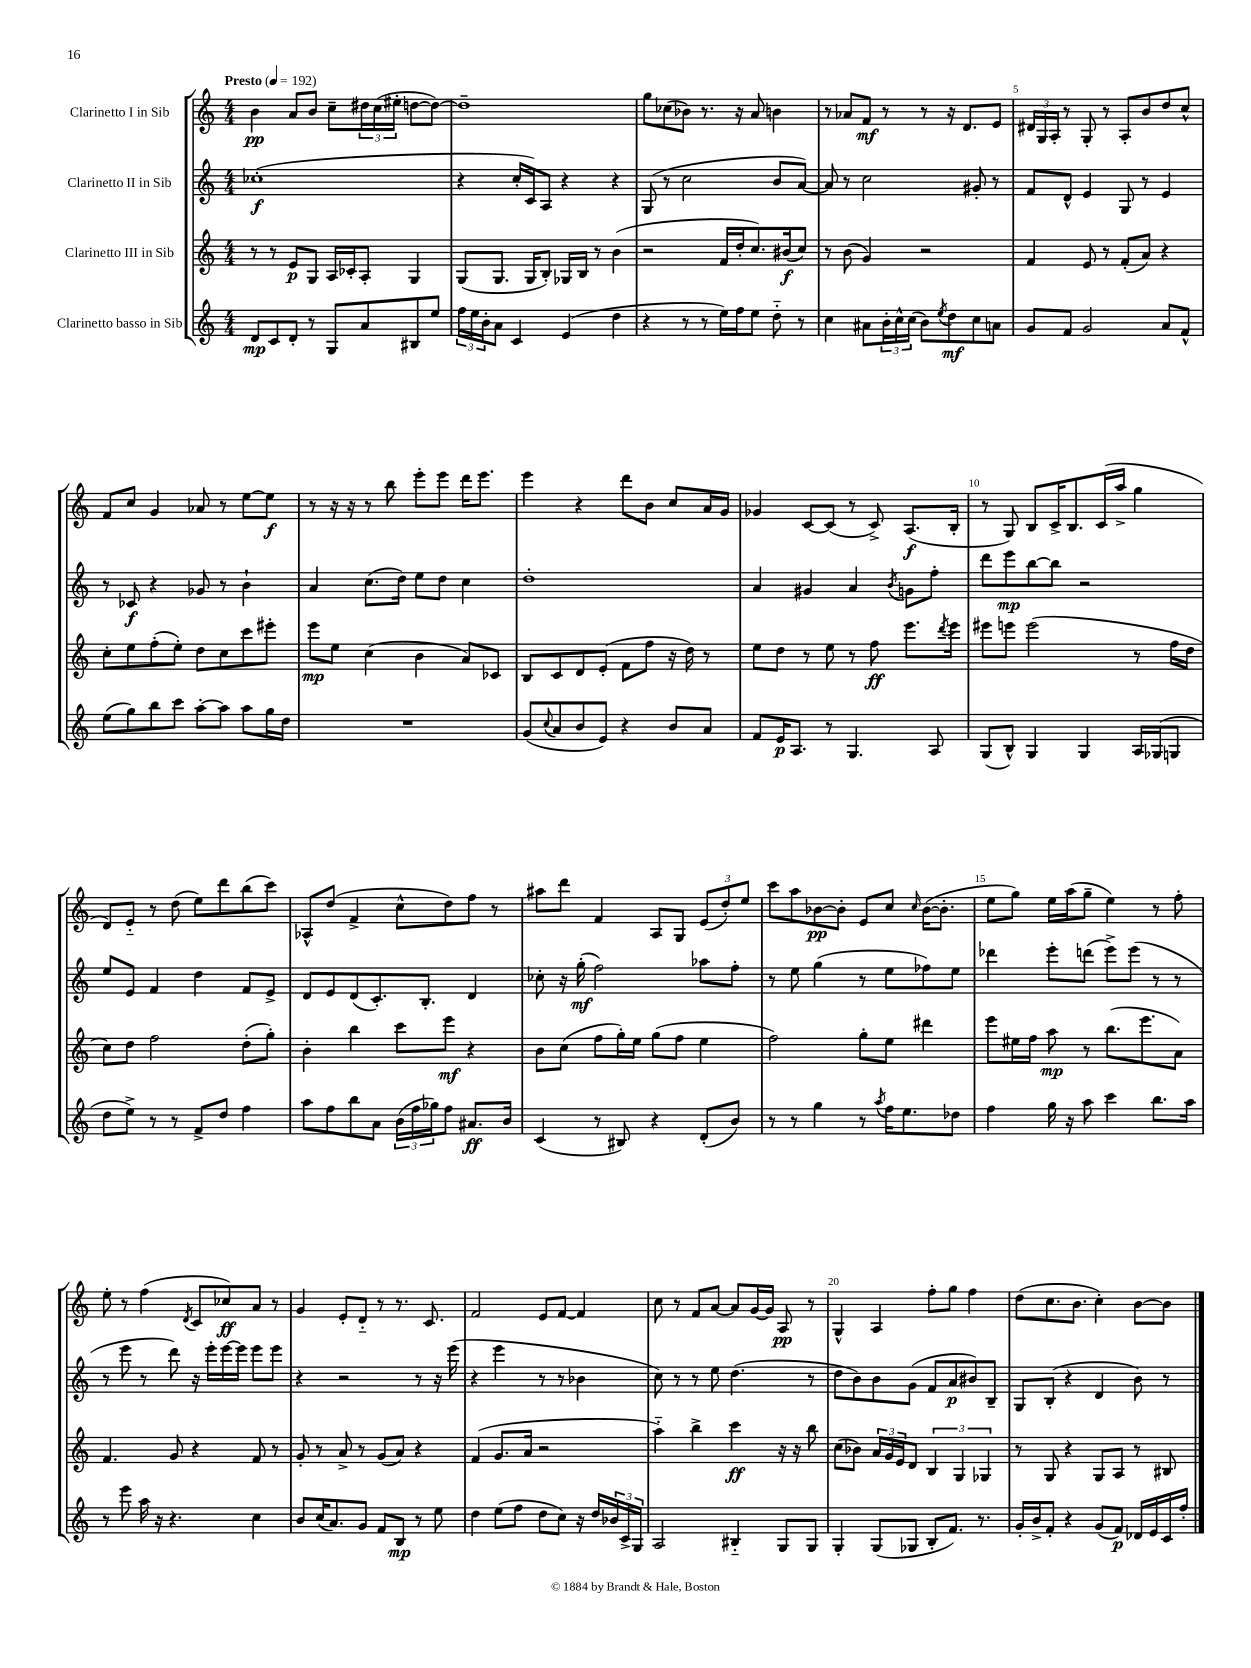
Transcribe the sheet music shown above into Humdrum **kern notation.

**kern	**dynam	**kern	**dynam	**kern	**dynam	**kern	**dynam
*part4	*part4	*part3	*part3	*part2	*part2	*part1	*part1
*staff4	*staff4	*staff3	*staff3	*staff2	*staff2	*staff1	*staff1
*I"Clarinetto basso in Sib	*	*I"Clarinetto III in Sib	*	*I"Clarinetto II in Sib	*	*I"Clarinetto I in Sib	*
*clefG2	*	*clefG2	*	*clefG2	*	*clefG2	*
*k[]	*	*k[]	*	*k[]	*	*k[]	*
*M4/4	*	*M4/4	*	*M4/4	*	*M4/4	*
*MM192	*	*MM192	*	*MM192	*	*MM192	*
=1	=1	=1	=1	=1	=1	=1	=1
!	!	!	!	!	!	!LO:TX:a:B:t=Presto	!
8d/L	mp	8r	.	(1cc-X'	f	4b\	pp
8c/	.	8r	.	.	.	.	.
8d'/J	.	8e/L	p	.	.	8a/L	.
8r	.	8G/J	.	.	.	8b/J	.
8G/L	.	16A/LL	.	.	.	8cc~\L	.
.	.	16c-X'/J	.	.	.	.	.
8a/	.	8A'/J	.	.	.	24dd#X\L	.
.	.	.	.	.	.	(24cc\	.
.	.	.	.	.	.	24ee#X'\JJ	.
8B#X/	.	4G/	.	.	.	[8ddn\L	.
8ee/J	.	.	.	.	.	8dd\J_)	.
=2	=2	=2	=2	=2	=2	=2	=2
24ff\LL	.	(8G/L	.	4r	.	1dd~]	.
24ee\	.	.	.	.	.	.	.
24b'\J	.	.	.	.	.	.	.
8a\J	.	8.G/J	.	.	.	.	.
4c/	.	.	.	16cc'/LL	.	.	.
.	.	16G/KL	.	16c/J)	.	.	.
.	.	8B'/J)	.	8A/J	.	.	.
(4e/	.	16G-X/LL	.	4r	.	.	.
.	.	16B/JJ	.	.	.	.	.
.	.	8r	.	.	.	.	.
4dd\	.	(4b\	.	4r	.	.	.
=3	=3	=3	=3	=3	=3	=3	=3
4r	.	2r	.	(8G/	.	8gg\L	.
.	.	.	.	8r	.	(8cc-X\	.
8r	.	.	.	2cc\	.	8b-X\J)	.
8r	.	.	.	.	.	8.r	.
16ee\LL)	.	16f/LL	.	.	.	.	.
16ff\J	.	16dd'/J	.	.	.	16r	.
8ee\J	.	8.cc/)	.	.	.	8a/	.
8dd\	.	.	.	8b/L	.	4bn\	.
.	.	(16b#X/k	f	.	.	.	.
8r	.	8cc/J)	.	[8a/J)	.	.	.
=4	=4	=4	=4	=4	=4	=4	=4
4cc\	.	8r	.	8a/]	.	8r	.
.	.	(8b\	.	8r	.	8a-X/L	.
8a#X\L	.	4g/)	.	2cc\	.	8f/J	mf
24b'\L	.	.	.	.	.	8r	.
24cc^^\	.	.	.	.	.	.	.
(24cc\JJ	.	.	.	.	.	.	.
8b\L)	.	2r	.	.	.	8r	.
8qee/	.	.	.	.	.	.	.
8dd\	mf	.	.	.	.	16r	.
.	.	.	.	.	.	8.d/L	.
8cc\	.	.	.	8g#X'/	.	.	.
8an\J	.	.	.	8r	.	8e/J	.
=5	=5	=5	=5	=5	=5	=5	=5
8g/L	.	4f/	.	8f/L	.	24d#X/LL	.
.	.	.	.	.	.	24G/	.
.	.	.	.	.	.	24A'/JJ	.
8f/J	.	.	.	8d^^/J	.	8r	.
2g/	.	8e/	.	4e/	.	8G'/	.
.	.	8r	.	.	.	8r	.
.	.	(8f'/L	.	8G/	.	8A'/L	.
.	.	8a/J)	.	8r	.	8b/	.
8a/L	.	4r	.	4e/	.	8dd/	.
8f^^/J	.	.	.	.	.	8cc^^/J	.
!!LO:LB:g=z
=6	=6	=6	=6	=6	=6	=6	=6
(8ee\L	.	8cc'\L	.	8r	.	8f/L	.
8gg\)	.	8ee\	.	8c-X/	f	8cc/J	.
8bb\	.	(8ff'\	.	4r	.	4g/	.
8ccc\J	.	8ee'\J)	.	.	.	.	.
[8aa'\L	.	8dd\L	.	8g-X/	.	8a-X/	.
8aa\J]	.	8cc\	.	8r	.	8r	.
8aa\L	.	8ccc\	.	4b`\	.	[8ee\L	.
16gg\L	.	8eee#X'\J	.	.	.	8ee\J]	f
16dd\JJ	.	.	.	.	.	.	.
=7	=7	=7	=7	=7	=7	=7	=7
1r	.	8eee\L	mp	4a/	.	8r	.
.	.	8ee\J	.	.	.	16r	.
.	.	.	.	.	.	16r	.
.	.	(4cc\	.	(8.cc\L	.	8r	.
.	.	.	.	.	.	8bb\	.
.	.	.	.	16dd\Jk)	.	.	.
.	.	4b\	.	8ee\L	.	8eee'\L	.
.	.	.	.	8dd\J	.	8eee\J	.
.	.	8a/L)	.	4cc\	.	16ddd\KL	.
.	.	.	.	.	.	8.eee\J	.
.	.	8c-X/J	.	.	.	.	.
=8	=8	=8	=8	=8	=8	=8	=8
(8g/L	.	8B/L	.	1dd'	.	4eee\	.
8qqcc/	.	.	.	.	.	.	.
8a/	.	8c/	.	.	.	.	.
8b/	.	8d/	.	.	.	4r	.
8e/J)	.	(8e'/J	.	.	.	.	.
4r	.	8f\L	.	.	.	8ddd\L	.
.	.	8ff\J	.	.	.	8b\J	.
8b/L	.	16r	.	.	.	8cc/L	.
.	.	16dd\)	.	.	.	.	.
8a/J	.	8r	.	.	.	16a/L	.
.	.	.	.	.	.	16g/JJ	.
=9	=9	=9	=9	=9	=9	=9	=9
8f/L	.	8ee\L	.	4a/	.	4g-X/	.
16e/K	p	8dd\J	.	.	.	.	.
8.A/J	.	.	.	.	.	.	.
.	.	8r	.	4g#X/	.	[8c/L	.
8r	.	8ee\	.	.	.	(8c/J]	.
4.G/	.	8r	.	4a/	.	8r	.
.	.	8ff\	ff	.	.	8c^/)	.
.	.	.	.	8qb/	.	.	.
.	.	8.eee\L	.	8gn\L	.	(8.A/L	f
8A/	.	.	.	8ff'\J	.	.	.
.	.	8qddd/	.	.	.	.	.
.	.	16eee\Jk	.	.	.	16B'/Jk	.
=10	=10	=10	=10	=10	=10	=10	=10
(8G/L	.	8eee#X\L	.	8ddd\L	.	8r	.
8B^^/J)	.	8eeen\J	.	8eee\	mp	8G/)	.
4G/	.	(2eee\	.	[8bb\	.	8B/L	.
.	.	.	.	8bb\J]	.	16c^/K	.
.	.	.	.	.	.	8.B/	.
4G/	.	.	.	2r	.	.	.
.	.	.	.	.	.	(16c/L	.
.	.	.	.	.	.	16aa^/JJ	.
16A/LL	.	8r	.	.	.	4gg\	.
(16G-X/J	.	.	.	.	.	.	.
8Gn/J	.	16ff\LL	.	.	.	.	.
.	.	16dd\JJ	.	.	.	.	.
!!LO:LB:g=z
=11	=11	=11	=11	=11	=11	=11	=11
8dd\L	.	8cc\L)	.	8ee/L	.	8d/L)	.
8ee^\J)	.	8dd\J	.	8e/J	.	8e/J	.
8r	.	2ff\	.	4f/	.	8r	.
8r	.	.	.	.	.	(8dd\	.
8f^/L	.	.	.	4dd\	.	8ee\L)	.
8dd/J	.	.	.	.	.	8ddd\	.
4ff\	.	(8dd'\L	.	8f/L	.	(8bb\	.
.	.	8gg'\J)	.	8e^/J	.	8ccc\J)	.
=12	=12	=12	=12	=12	=12	=12	=12
8aa\L	.	4b'\	.	8d/L	.	8A-X^^/L	.
8ff\	.	.	.	8e/	.	(8dd/J	.
8bb\	.	4bb\	.	(8d/	.	4f^/	.
8a\J	.	.	.	8.c'/)	.	.	.
(24b\LL	.	8ccc\L	.	.	.	8cc^^\L	.
24ff\	.	.	.	.	.	.	.
.	.	.	.	8.B'/J	.	.	.
24gg-X\J)	.	.	.	.	.	.	.
8ff\J	.	8eee\J	mf	.	.	8dd\)	.
8.a#X/L	ff	4r	.	4d/	.	8ff\J	.
.	.	.	.	.	.	8r	.
16b/Jk	.	.	.	.	.	.	.
=13	=13	=13	=13	=13	=13	=13	=13
(4c/	.	8b\L	.	8cc-X'\	.	8aa#X\L	.
.	.	(8cc\J	.	16r	.	8ddd\J	.
.	.	.	.	(16gg'\	mf	.	.
8r	.	8ff\L	.	2ff\)	.	4f/	.
8B#X/)	.	16gg'\L)	.	.	.	.	.
.	.	16ee\JJ	.	.	.	.	.
4r	.	(8gg\L	.	.	.	8A/L	.
.	.	8ff\J	.	.	.	8G/J	.
(8d'/L	.	4ee\	.	8aa-X\L	.	(12e/L	.
.	.	.	.	.	.	12dd'/)	.
8b/J)	.	.	.	8ff'\J	.	.	.
.	.	.	.	.	.	12ee/J	.
=14	=14	=14	=14	=14	=14	=14	=14
8r	.	2ff\)	.	8r	.	8ccc\L	.
8r	.	.	.	8ee\	.	8aa\	.
4gg\	.	.	.	(4gg\	.	[8b-X\	pp
.	.	.	.	.	.	8b-'\J]	.
8r	.	8gg'\L	.	8r	.	8e/L	.
8qaa/	.	.	.	.	.	.	.
16ff\KL	.	8ee\J	.	8ee\L	.	8cc/J	.
8.ee\	.	.	.	.	.	.	.
.	.	.	.	.	.	16qqcc/	.
.	.	4ddd#X\	.	8ff-X\)	.	([16b-\KL	.
.	.	.	.	.	.	8.b-'\J]	.
8dd-X\J	.	.	.	8ee\J	.	.	.
=15	=15	=15	=15	=15	=15	=15	=15
4ff\	.	8eee\L	.	4ddd-X\	.	8ee\L	.
.	.	16ee#X\L	.	.	.	8gg\J)	.
.	.	16ff\JJ	.	.	.	.	.
16gg\	.	8aa\	mp	8eee'\L	.	16ee\LL	.
16r	.	.	.	.	.	(16aa\J	.
8aa\	.	8r	.	(8dddn\J	.	8gg~\J	.
4ccc\	.	(8.bb\L	.	8eee^\L)	.	4ee\)	.
.	.	.	.	(8eee\J	.	.	.
.	.	8.eee\	.	.	.	.	.
8.bb\L	.	.	.	8r	.	8r	.
.	.	8a\J)	.	8r	.	8ff'\	.
16aa\Jk	.	.	.	.	.	.	.
!!LO:LB:g=z
=16	=16	=16	=16	=16	=16	=16	=16
8r	.	4.f/	.	8r	.	8ee'\	.
8eee\	.	.	.	8eee\	.	8r	.
16aa\	.	.	.	8r	.	(4ff\	.
16r	.	.	.	.	.	.	.
4.r	.	8g/	.	8ddd\)	.	.	.
.	.	.	.	.	.	8qd/	.
.	.	4r	.	16r	.	8c/L	.
.	.	.	.	16eee'\LL	.	.	.
.	.	.	.	[16eee\	.	8cc-X/)	ff
.	.	.	.	16eee\JJ]	.	.	.
4cc\	.	8f/	.	8eee\L	.	8a/J	.
.	.	8r	.	8eee\J	.	8r	.
=17	=17	=17	=17	=17	=17	=17	=17
8b/L	.	8g'/	.	4r	.	4g/	.
(16cc/K	.	8r	.	.	.	.	.
8.a/)	.	.	.	.	.	.	.
.	.	8a^/	.	2r	.	8e'/L	.
8g/J	.	8r	.	.	.	8d/J	.
8f/L	.	(8g/L	.	.	.	8r	.
8B/J	mp	8a/J)	.	.	.	8.r	.
8r	.	4r	.	8r	.	.	.
.	.	.	.	.	.	8.c/	.
8ee\	.	.	.	16r	.	.	.
.	.	.	.	(16eee\	.	.	.
=18	=18	=18	=18	=18	=18	=18	=18
4dd\	.	(4f/	.	4r	.	2f/	.
(8ee\L	.	8.g/L	.	4eee\	.	.	.
8ff\J	.	.	.	.	.	.	.
.	.	16a/Jk	.	.	.	.	.
8dd\L	.	2r	.	8r	.	8e/L	.
8cc\J)	.	.	.	8r	.	[8f/J	.
16r	.	.	.	4b-X\	.	4f/]	.
16dd/LL	.	.	.	.	.	.	.
24b-X/	.	.	.	.	.	.	.
24c^/	.	.	.	.	.	.	.
24G/JJ	.	.	.	.	.	.	.
=19	=19	=19	=19	=19	=19	=19	=19
2A/	.	4aa\)	.	8cc\)	.	8cc\	.
.	.	.	.	8r	.	8r	.
.	.	4bb^\	.	8r	.	8f/L	.
.	.	.	.	8ee\	.	[8a/J	.
4B#X/	.	4ccc\	ff	(4.dd\	.	8a/L]	.
.	.	.	.	.	.	[16g/L	.
.	.	.	.	.	.	16g/JJ]	.
8G/L	.	16r	.	.	.	8A/	pp
.	.	16r	.	.	.	.	.
8G/J	.	8bb\	.	8r	.	8r	.
=20	=20	=20	=20	=20	=20	=20	=20
4G'/	.	(8cc\L	.	8dd\L	.	4G^^/	.
.	.	8b-X\J)	.	8b\)	.	.	.
(8G/L	.	24a/LL	.	8b\	.	4A/	.
.	.	24g/	.	.	.	.	.
.	.	24e/J	.	.	.	.	.
8G-X/J	.	8d/J	.	(8g\J	.	.	.
8B'/L	.	6B/	.	8f/L	.	8ff'\L	.
8.f/J)	.	.	.	8a/	p	8gg\J	.
.	.	6G/	.	.	.	.	.
.	.	.	.	8b#X/)	.	4ff\	.
8.r	.	.	.	.	.	.	.
.	.	6G-X/	.	.	.	.	.
.	.	.	.	8B~/J	.	.	.
=21	=21	=21	=21	=21	=21	=21	=21
16g'/LL	.	8r	.	8G/L	.	(8dd\L	.
16b^/J	.	.	.	.	.	.	.
8f'/J	.	8G/	.	(8B'/J	.	8.cc\	.
4r	.	4r	.	4r	.	.	.
.	.	.	.	.	.	8.b\J	.
(8g/L	.	8G/L	.	4d/	.	4cc'\)	.
8f/J)	p	8A/J	.	.	.	.	.
16d-X/LL	.	8r	.	8b\)	.	[8b\L	.
16e/	.	.	.	.	.	.	.
16c/	.	8B#X/	.	8r	.	8b\J]	.
16ff'/JJ	.	.	.	.	.	.	.
==	==	==	==	==	==	==	==
*-	*-	*-	*-	*-	*-	*-	*-
